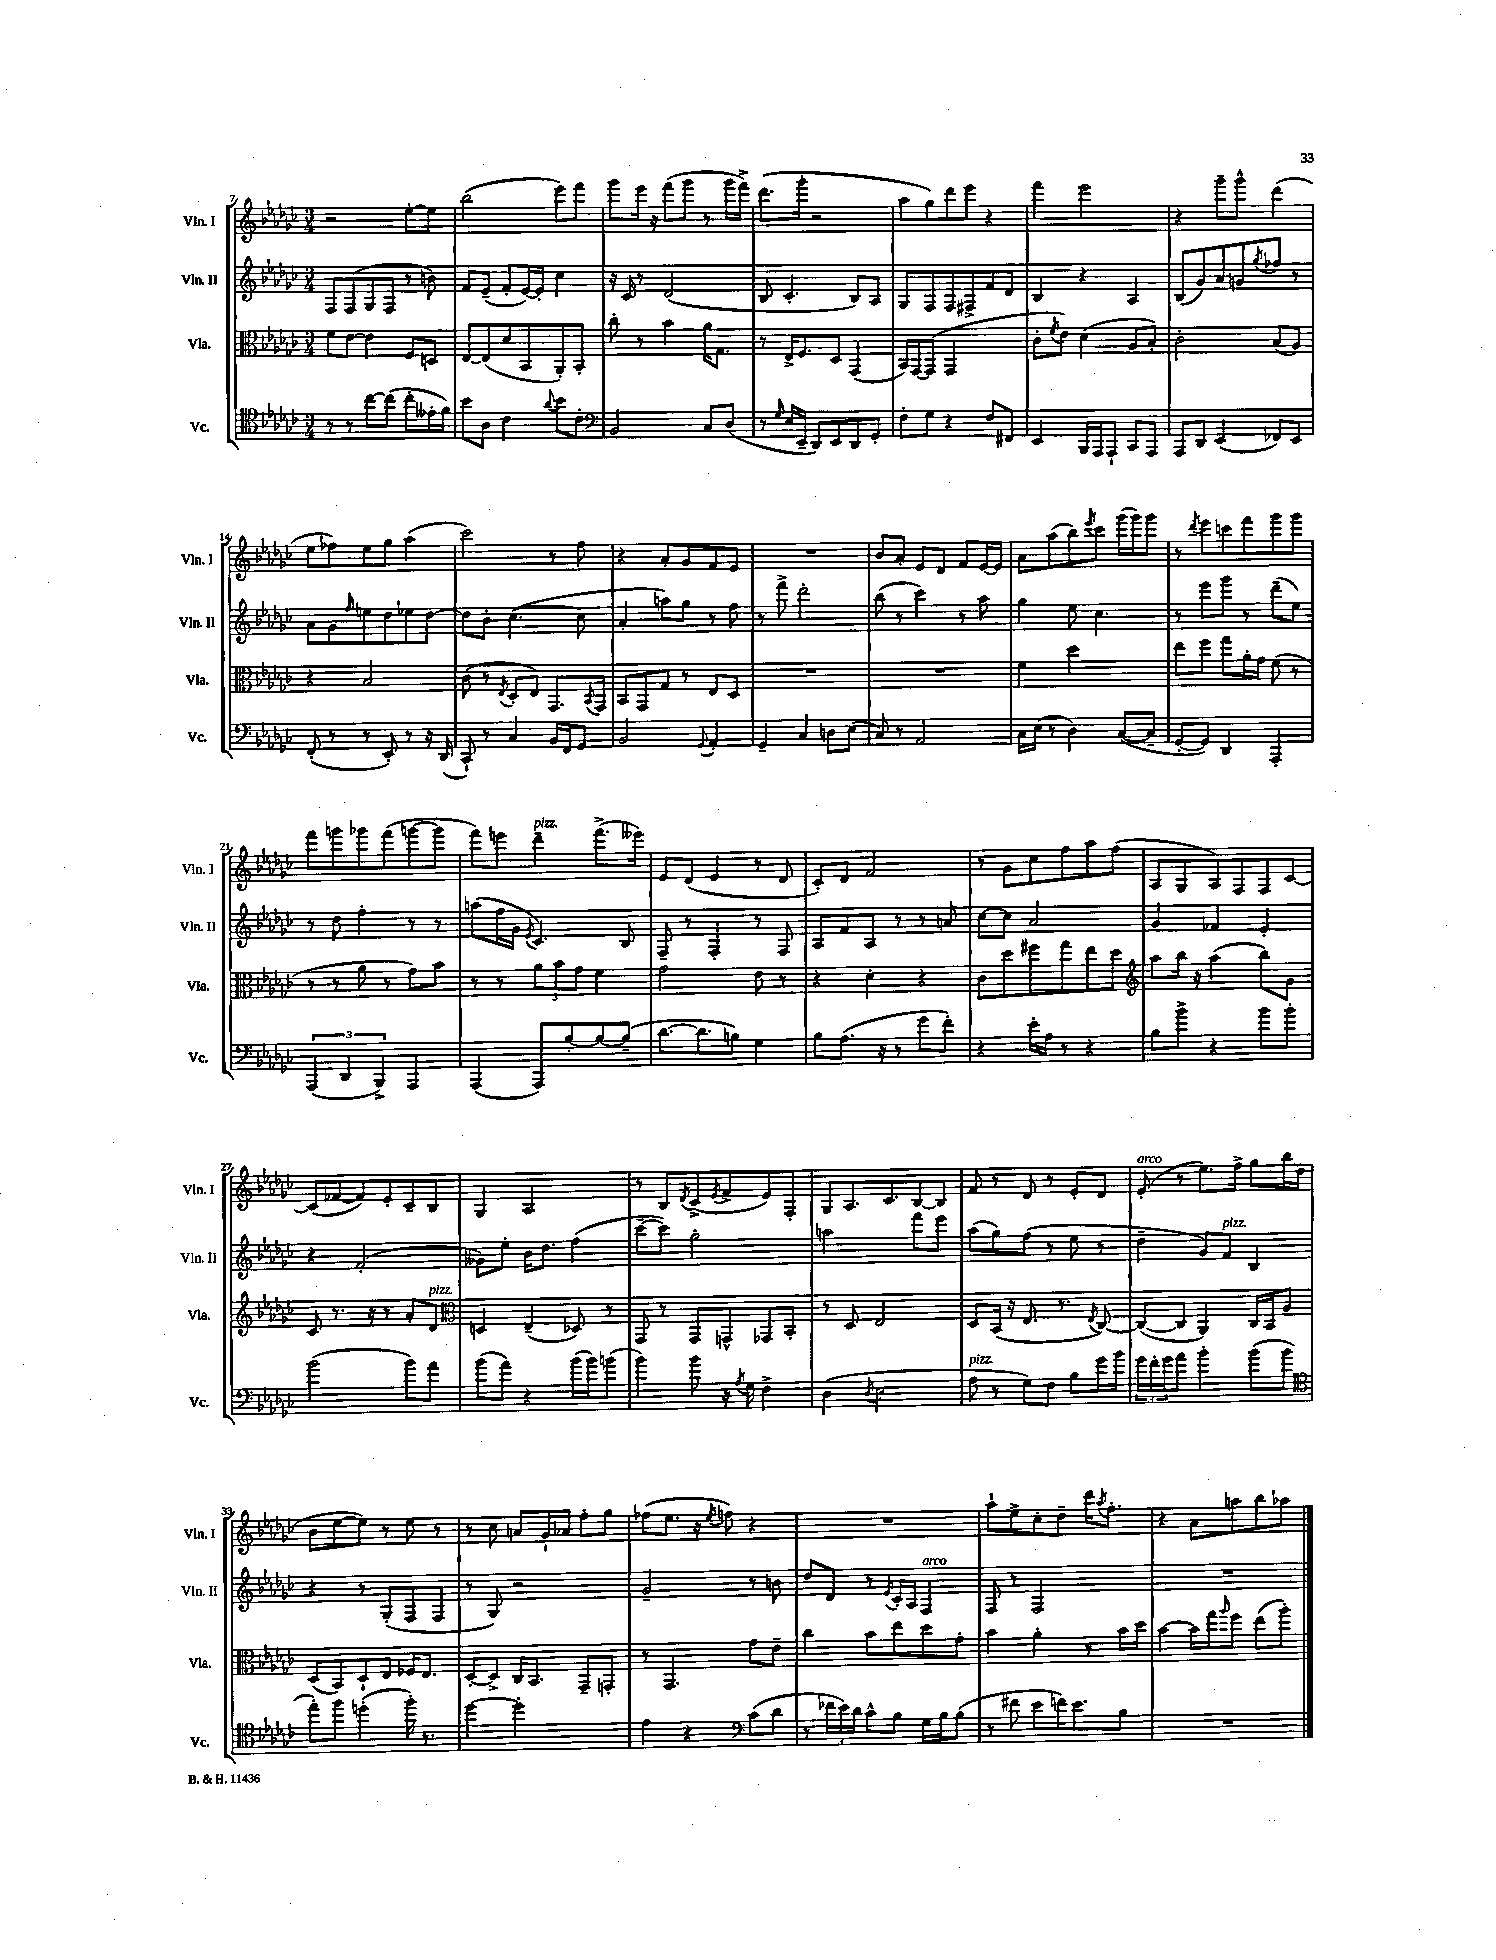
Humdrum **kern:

**kern	**kern	**kern	**kern
*part4	*part3	*part2	*part1
*staff4	*staff3	*staff2	*staff1
*I"Vc.	*I"Vla.	*I"Vln. II	*I"Vln. I
*I'Vc.	*I'Vla.	*I'Vln. II	*I'Vln. I
*clefC4	*clefC3	*clefG2	*clefG2
*k[b-e-a-d-g-c-]	*k[b-e-a-d-g-c-]	*k[b-e-a-d-g-c-]	*k[b-e-a-d-g-c-]
*M3/4	*M3/4	*M3/4	*M3/4
=7	=7	=7	=7
8r	8f\L	8F/L	2r
8r	[8e-\J	(8F/	.
[8cc-\L	4e-\]	8G-/	.
(8cc-\J]	.	8F/J	.
8cc-'\L	8F/L	8r	[8ee-'\L
16e--X'\L	8Dn/J	8bn\)	8ee-\J]
16f\JJ)	.	.	.
=8	=8	=8	=8
8b-\L	[8E-/L	8f/L	(2bb-\
8A-\J	(8E-/]	(8e-~/J	.
4c-\	8d-/	8f'/L	.
.	8BB-/	[16e-/L)	.
.	.	16e-'/JJ]	.
8qqa-/	.	.	.
8b-\L	8AA-'/)	4cc-\	8eee-\L)
8c-'\J	8BB-'/J	.	8fff\J
=9	=9	=9	=9
*clefF4	*	*	*
2BB-/	8cc-'\	16r	8ggg-\L
.	.	16c-/	.
.	8r	8r	16eee-\Jk
.	.	.	16r
.	4b-\	(2d-/	(8fff\L
.	.	.	8ggg-\J
8C-/L	16a-\KL	.	8r
.	8.G-\J	.	.
(8D-/J	.	.	16ggg-\LL
.	.	.	16fff^\JJ)
=10	=10	=10	=10
8r	8r	8B-/	(8.ddd-\L
16qqG-/	.	.	.
16E-/LL	16E-^/KL	4.c-'/	.
16EE-~/JJ	8.F/	.	16ggg-'\Jk
8DD-/L)	.	.	2r
8EE-/	8D-/J	.	.
8DD-/	(4GG-/	8B-/L)	.
8GG-'/J	.	8A-/J	.
=11	=11	=11	=11
8F'\L	16BB-/LL)	8G-/L	8aa-\L
.	[16GG-/J	.	.
8G-\J	(8GG-/J]	8F/	8gg-\)
4r	2GG-/	8F/	8ddd-\
.	.	8F#X^/	8eee-\J
8F/L	.	8f/	4r
8FF#X/J	.	8d-/J	.
=12	=12	=12	=12
4EE-/	8c-'\L	4B-/	4fff\
.	8qf/	.	.
.	8e-\J)	.	.
16BBB-/LL	(4d-\	4r	2eee-\
16AAA-/J	.	.	.
8AAA-`/J	.	.	.
8CC-/L	8A-/L	4A-/	.
8AAA-/J	8B-'/J)	.	.
=13	=13	=13	=13
8AAA-/L	2c-'\	(8B-/L	4r
8DD-/J	.	8g-/)	.
(4EE-/	.	8a-/	8ggg-~\L
.	.	8gn/	8ggg-^^\J
.	.	8qgg-/	.
8FF-X/L)	(8B-/L	8ff-X/J	(4ddd-\
8EE-/J	8A-/J)	8r	.
!!LO:LB:g=z
=14	=14	=14	=14
(8FF'/	4r	8a-\L	8ee-\L
8r	.	8g-\	8ff-X\)
.	.	16qqff/	.
8r	2B-/	8een\	8ee-\
8EE-'/)	.	8dd-\	8gg-\J
8r	.	8ee-X\	(4aa-\
16r	.	[8dd-\J	.
(16DD-/	.	.	.
=15	=15	=15	=15
8CC-`/)	(8c-\	8dd-\L]	2ccc-\)
8r	8r	8b-'\J	.
.	8qE-/	.	.
4C-/	8D-'/L	([4.cc-\	.
.	8E-/J)	.	.
16BB-/LL	8.GG-/L	.	8r
16FF/J	.	.	.
8GG-/J	.	8cc-\]	8ff\
.	8qBB-/	.	.
.	16GG-/Jk	.	.
=16	=16	=16	=16
2BB-/	8BB-/L	4a-'/	4r
.	8GG-/	.	.
.	8G-/J	8aan\L)	8a-'/L
.	8r	8gg-\J	8g-/
8qqGG-/	.	.	.
4AA-'/	8E-/L	8r	8f/
.	8D-/J	8ff\	8e-/J
=17	=17	=17	=17
4GG-~/	2.r	8r	2.r
.	.	8fff^\	.
4C-/	.	2ddd-'\	.
8Dn\L	.	.	.
(8E-\J	.	.	.
=18	=18	=18	=18
8C-/)	2.r	(8bb-\	8b-/L
8r	.	8r	8a-'/J
2AA-/	.	4ccc-\)	8e-/L
.	.	.	8d-/J
.	.	8r	8f/L
.	.	8aa-\	[16e-/L
.	.	.	16e-/JJ]
=19	=19	=19	=19
16C-\LL	4f\	4gg-\	8a-\L
(16E-\JJ	.	.	.
8r	.	.	(8aa-\
4D-\)	2dd-\	8ee-\	8bb-\)
.	.	.	8qeee-/
.	.	4.cc-\	8ccc-\J
([8C-/L	.	.	(16ggg-\LL
.	.	.	16ggg-\J)
8C-~/J]	.	.	8ggg-\J
=20	=20	=20	=20
[8GG-'/L	8ee-\L	8r	8r
.	.	.	8qddd-/
8GG-/J])	8ff\J	8eee-\L	8eee-\L
4DD-/	8gg-\L	8ggg-\J	8cccn\
.	16a-'\L	8r	8fff\
.	16g-\JJ	.	.
4AAA-'/	(8f\	(8ddd-~\L	8ggg-\
.	8r	8ee-\J)	8ggg-\J
!!LO:LB:g=z
=21	=21	=21	=21
(6AAA-/	8r	8r	8fff\L
.	8r	8dd-\	8gggn\
6DD-/	.	.	.
.	8a-\	4ff'\	8ggg-X\
6BBB-^/)	.	.	.
.	8r	.	(8fff\
4AAA-/	8g-\L)	8r	[8gggn\
.	8b-\J	8r	8ggg\J]
=22	=22	=22	=22
(4AAA-/	8r	(8aan\L	8fff\L)
.	8r	16ff\L	8eeen\J
.	.	16g-\JJ	.
.	.	8qe-/	.
!	!	!	!LO:TX:a:i:t=pizz.
8AAA-/L)	12a-\L	4.c-/)	4ddd-~\
.	12b-\	.	.
[8B-'/	.	.	.
.	12g-\J	.	.
8B-/_	4f\	.	(8.fff^\L
(8B-~/J]	.	8B-/	.
.	.	.	16eee--X\Jk)
=23	=23	=23	=23
[8.d-\L	2g-\	8F~/	8e-/L
.	.	8r	(8d-/J
8.d-\]	.	.	.
.	.	4F'/	4e-/
8Bn\J)	.	.	.
4G-\	8e-\	8r	8r
.	8r	8F/	8d-/
=24	=24	=24	=24
8B-\L	4r	8A-/L	8c-'/L)
(8.A-\J	.	8f/	8d-/J
.	4d-'\	8A-/J	2f/
16r	.	.	.
8r	.	8r	.
8g-\L	4r	8r	.
8f'\J)	.	8an/	.
=25	=25	=25	=25
4r	8c-\L	[8cc-\L	8r
.	8dd-\	8cc-\J]	8g-\L
16e-'\LL	8ff#X\	2a-/	8cc-\
16A-\JJ	.	.	.
8r	8gg-\	.	8ff\
4r	8ee-\	.	8aa-\
.	8dd-\J	.	(8ff\J
=26	=26	=26	=26
*	*clefG2	*	*
8B-\L	8aa-\L	4g-/	8A-/L
8b-^\J	16bb-\Jk	.	8G-/
.	16r	.	.
4r	(4aa-\	4f-X/	8A-/)
.	.	.	8F/
8b-\L	8bb-\L)	4e-'/	8F/
8b-'\J	8g-\J	.	[8c-/J
!!LO:LB:g=z
=27	=27	=27	=27
(2b-\	8c-/	4r	(8c-/L]
.	8.r	.	[8f-X/
.	.	(2f'/	8f-/])
.	16r	.	.
.	8r	.	8e-'/
8b-\L)	8a-'/L	.	8c-~/
!	!LO:TX:a:i:t=pizz.	!	!
8a-\J	8d-/J	.	8B-/J
=28	=28	=28	=28
*	*clefC3	*	*
(8b-\L	4Dn/	8g--X\L)	4G-/
8a-\J)	.	8ee-'\J	.
4r	(4E-~/	16b-\KL	2A-/
.	.	8.dd-\J	.
(16b-\LL	8D-X/)	(4ff\	.
16b-\J)	.	.	.
(8bn\J	8r	.	.
=29	=29	=29	=29
4b-\)	8GG-/	[8ccc-~\L	8r
.	8r	8ccc-\J])	8B-/L
.	.	.	8qd-/
8b-\	8GG-/L	2gg-'\	(8c-^/
.	.	.	8qe-/
16r	8GGn^^/	.	8f^/
8qA-/	.	.	.
16G-\	.	.	.
4F^\	8GG-X/	.	8e-/)
.	8BB-'/J	.	8F'/J
=30	=30	=30	=30
(4D-\	8r	2aan\	8G-/L
.	8D-/	.	8.A-/
8qD-/	.	.	.
2E-\	2E-/	.	.
.	.	.	8.c-/
.	.	8fff\L	[8B-/
.	.	8eee-\J	8B-/J]
=31	=31	=31	=31
!LO:TX:a:i:t=pizz.	!	!	!
8A-\	8D-/L	(8aa-\L	8f/
8r	(16BB-/Jk	8gg-\)	8r
.	16r	.	.
8G-\L)	8.E-/	(8ff\J	8d-/
8F\J	.	8r	8r
.	8.r	.	.
8B-\L	.	8ee-\	8e-'/L
.	8qE-/	.	.
16g-\L	[8C-/)	8r	8d-/J
16b-\JJ	.	.	.
=32	=32	=32	=32
!	!	!	!LO:TX:a:i:t=arco
24g-\LL	(8C-/L_	4dd-~\	(8e-'/
24f'\	.	.	.
24g-\J	.	.	.
8a-\J	8C-/J]	.	8r
4b-'\	4AA-/)	8g-/L)	8.ee-\L)
!	!	!LO:TX:a:i:t=pizz.	!
.	.	8f/J	.
.	.	.	16ff^\Jk
(8b-\L	16C-/LL	4B-/	8gg-\L
.	16BB-/J	.	.
8b-\J	8A-/J	.	16bb-\L
.	.	.	(16dd-\JJ
!!LO:LB:g=z
=33	=33	=33	=33
*clefC4	*	*	*
8ee-'\L)	(8D-/L	4r	8b-\L
8ff\J	8BB-/)	.	[8ee-\
(4ddn'\	8D-`/	8r	8ee-\J])
.	8E-/J	(8G-'/L	8r
16ff'\)	16F-X/KL	8F/	8ee-\
8.r	8.E-/J	.	.
.	.	8F/J	8r
=34	=34	=34	=34
[4dd-\	[8D-'/L	8r	8r
.	8D-^/J]	8G-/)	8cc-\
2dd-'\]	16C-/KL	2r	8an/L
.	8.BB-/J	.	.
.	.	.	16g-`/L
.	.	.	16a-X/JJ
.	8GG-~/L	.	8ff'\L
.	8GGn'/J	.	8gg-\J
=35	=35	=35	=35
4e-\	8r	2g-~/	(8ff-X\L
.	4.GG-/	.	8.ee-\J
4r	.	.	.
.	.	.	16r
.	.	.	8qee-/
.	.	.	8ffn\)
*clefF4	*	*	*
(8c-\L	8g-\L	8r	4r
8d-\J	8e-~\J	8bn\	.
=36	=36	=36	=36
8r	4cc-\	8dd-/L	2.r
24f-X\LL	.	8d-/J	.
24e-\)	.	.	.
24d-\JJ	.	.	.
8c-^^\L	8b-\L	8r	.
.	.	8qe-/	.
8B-\J	8ee-\	16c-'/LL	.
.	.	16A-/JJ	.
!	!	!LO:TX:a:i:t=arco	!
16G-\LL	8dd-\	4F/	.
16B-\J	.	.	.
(8B-\J	8g-'\J	.	.
=37	=37	=37	=37
8r	4b-\	8F/	8aa-`\L
8f#X\	.	8r	8ee-^\
8e-\L	4a-'\	2F/	8cc-'\
16fn\K)	.	.	8dd-~\J
8.e-\	.	.	.
.	8r	.	16ddd-\KL
.	.	.	8qaa-/
.	.	.	8.ff'\J
8B-\J	16b-\LL	.	.
.	16dd-\JJ	.	.
=38	=38	=38	=38
2.r	[4b-\	2.r	4r
.	16b-\LL]	.	8a-\L
.	16gg-\J	.	.
.	16qqaa-/	.	.
.	8ff\J	.	8aan\
.	(8ee-\L	.	8bb-\
.	8aa-'\J)	.	8aa-X\J
==	==	==	==
*-	*-	*-	*-
